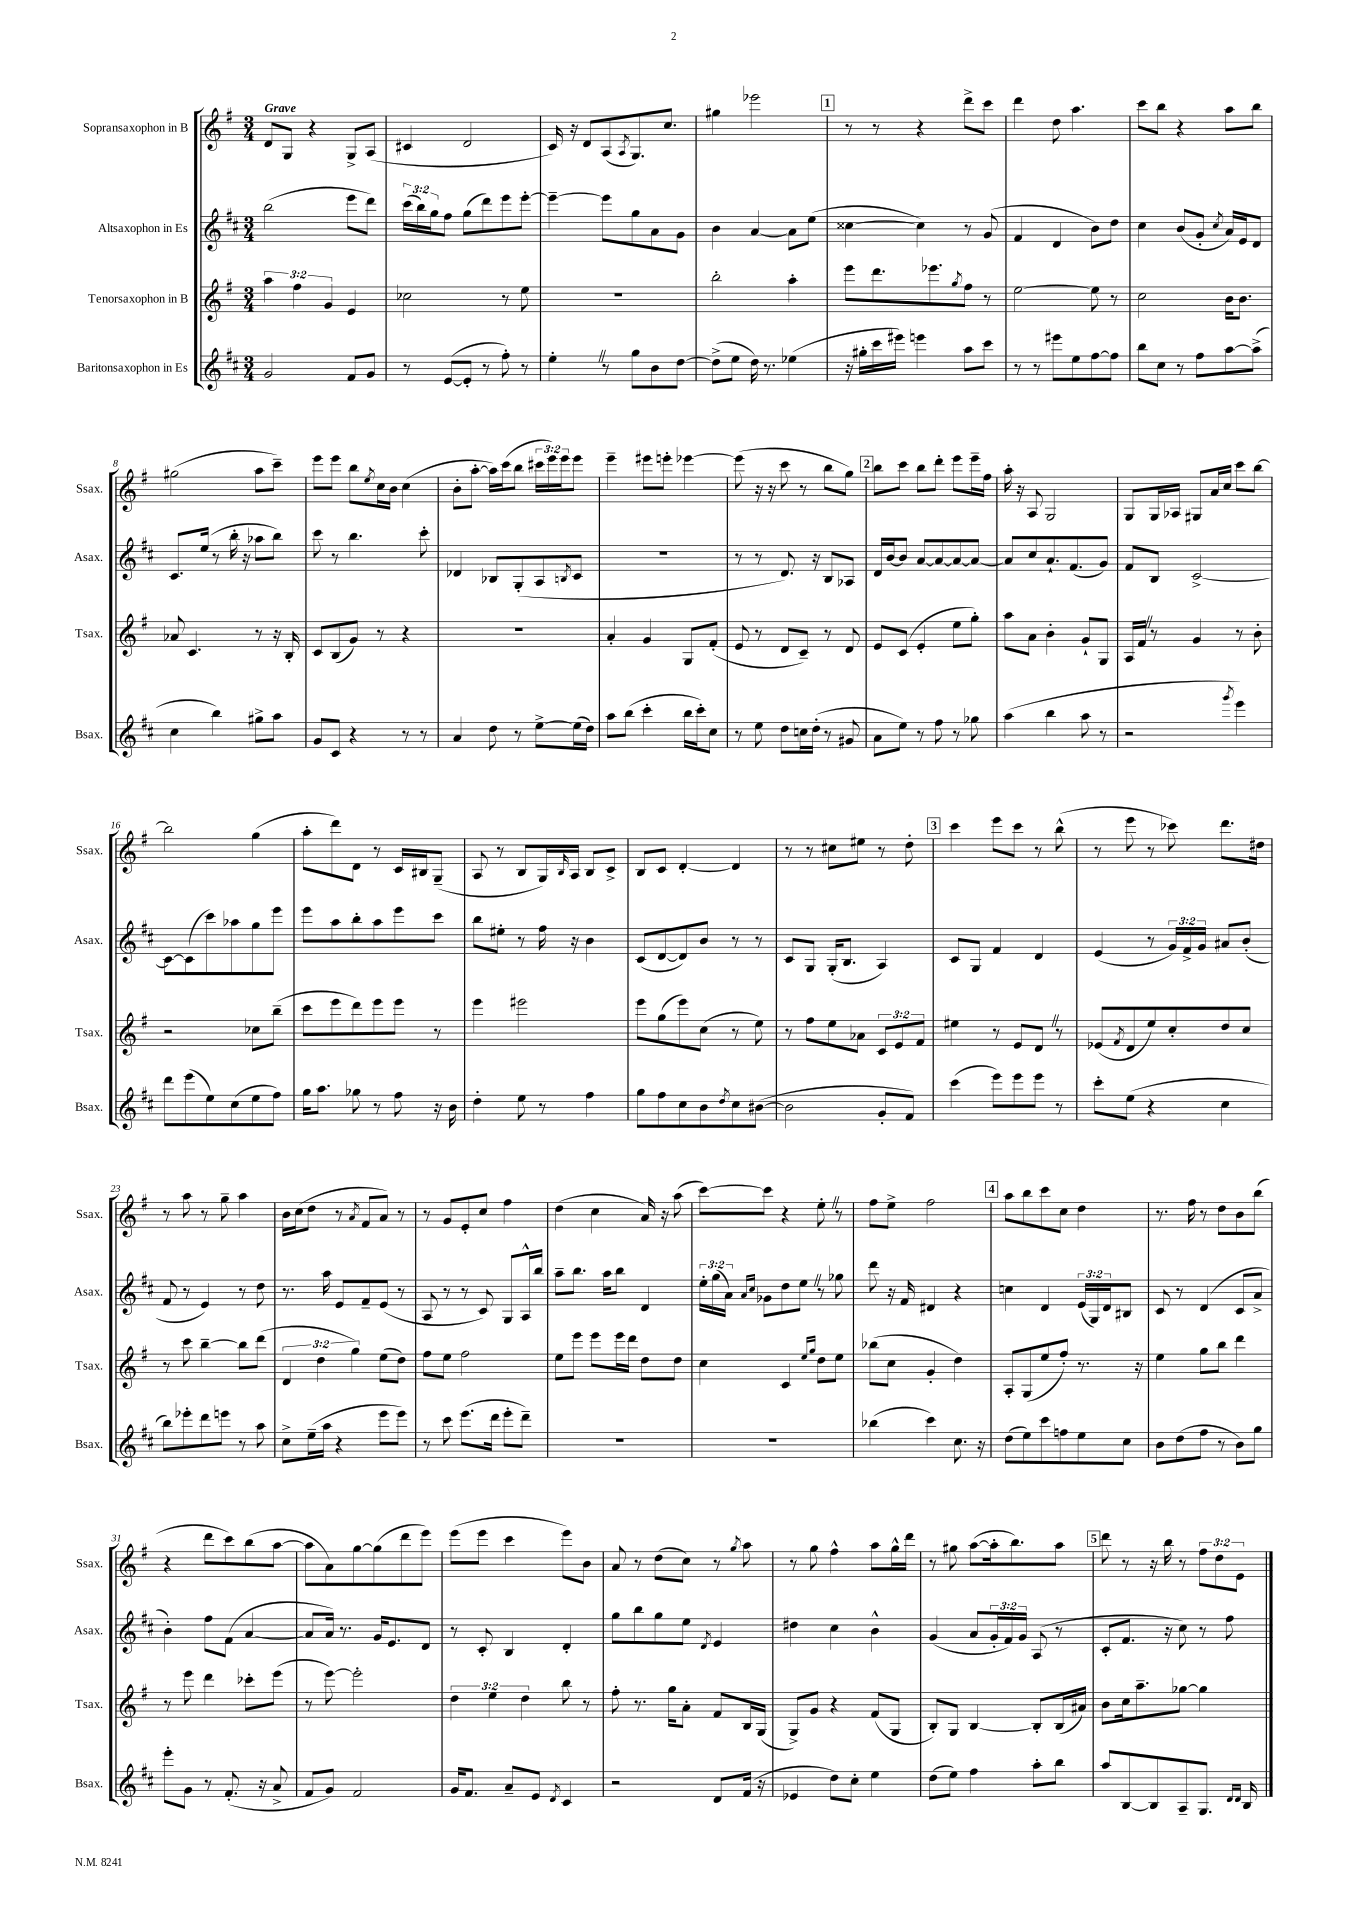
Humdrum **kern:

**kern	**kern	**kern	**kern
*staff4	*staff3	*staff2	*staff1
*clefG2	*clefG2	*clefG2	*clefG2
*k[f#c#]	*k[f#]	*k[f#c#]	*k[f#]
*M3/4	*M3/4	*M3/4	*M3/4
2g	6aa	(2bb	8d
.	.	.	8G
.	6ff#	.	.
.	.	.	4r
.	6g	.	.
8f#	4e	8eee	8G^
8g	.	8ddd)	(8A
=	=	=	=
8r	2cc-	(24ccc#	4c#
.	.	24bb)	.
.	.	24gg	.
([8e	.	8ff#	.
8e']	.	(8gg	2d
8r	.	8ddd)	.
8ff#')	8r	8eee	.
8r	8ee	[8eee'	.
=	=	=	=
4ee'	2.r	4eee~_	16c)
.	.	.	16r
.	.	.	8d
8r	.	8eee]	(8A
.	.	.	8qA
8gg	.	8gg	8.G)
8b	.	8a	.
.	.	.	8.cc
[8dd	.	8g	.
=	=	=	=
(8dd^]	2bb'	4b	4gg#
8ee	.	.	.
16dd)	.	[4a	2eee-
8.r	.	.	.
(4ee-	4aa'	8a]	.
.	.	(8ee	.
=	=	=	=
16r	8eee	[4cc##	8r
16gg#'	.	.	.
16ccc#	8.ddd	.	8r
16eee#)	.	.	.
4eee	.	4cc##])	4r
.	8.eee-	.	.
.	8qgg	.	.
8aa	8ff#	8r	8ddd^
8ccc#	8r	(8g	8ccc
=	=	=	=
8r	[2ee	4f#	4ddd
8r	.	.	.
8eee#	.	4d	8dd
8ee	.	.	4.aa
[8ff#	8ee]	8b)	.
8ff#]	8r	8dd	.
=	=	=	=
8bb	2cc	4cc#	8ccc
8cc#	.	.	8bb
8r	.	(8b	4r
8ff#	.	8g'	.
.	.	8qcc#	.
[8aa	16b	16a)	8aa
.	8.b	16e	.
(8aa^]	.	8d	8bb
=	=	=	=
4cc#	8a-	8.c#	(2gg#
.	4.c	.	.
.	.	(16ee	.
4bb)	.	8r	.
.	.	16bb'	.
.	.	16r	.
8gg#^	8r	8aa-	8aa
8aa	16r	8bb)	8ccc~)
.	16B'	.	.
=	=	=	=
8g	8c	8ccc#	8eee
8c#	(8B	8r	8eee
4r	8g)	4.bb	8bb
.	.	.	8qee
.	8r	.	16cc
.	.	.	16b
8r	4r	.	(4cc
8r	.	8ccc#'	.
=	=	=	=
4a	2.r	4d-	8b'
.	.	.	[8aa'
8dd	.	8B-	16aa])
.	.	.	(16ccc
8r	.	(8G'	8bb
[8ee^	.	8A	24ccc#
.	.	.	24eee)
.	.	.	24eee
.	.	8qB	.
(16ee]	.	8c#	8eee
16dd)	.	.	.
=	=	=	=
8aa	4a'	2.r	4eee~
(8bb	.	.	.
4ccc#'	4g	.	8eee#
.	.	.	8eee'
16bb	8G	.	[4eee-
16ccc#')	.	.	.
8cc#	(8f#'	.	.
=	=	=	=
8r	8e	8r	(8eee-]
8ee	8r	8r	16r
.	.	.	16r
8dd	8d	8.d)	8ccc
16cc	8c~)	.	8r
(16dd'	.	16r	.
8r	8r	8B	8bb
8g#	8d	8A-	8gg)
=	=	=	=
8a	8e	16d	8bb
.	.	[16b	.
8ee)	(8c	8b]	8ccc
8r	4e'	[8a	8bb
8ff#	.	8a_	8ddd'
8r	8ee	8a_	8eee
8gg-	8gg')	8a_	16eee~
.	.	.	16ff#
=	=	=	=
(4aa	8aa	8a]	16aa'
.	.	.	16r
.	8a	8cc#	8A
4bb	4b'	8.a`	2G
.	.	(8.f#	.
8aa	8g`	.	.
8r	8G	8g)	.
=	=	=	=
2r	16A	8f#	8G
.	16f#	.	.
.	8r	8B	16G
.	.	.	16A-
.	4g	[2c#^	8G#
.	.	.	16a
.	.	.	16cc
8qggg	.	.	.
4eee)	8r	.	8ccc
.	8b'	.	[8bb
=	=	=	=
8ddd	2r	8c#_	2bb]
(8eee	.	(8c#]	.
8ee)	.	8ccc#)	.
(8cc#	.	8aa-	.
8ee	8cc-	8gg	(4gg
8ff#)	(8bb~	8eee	.
=	=	=	=
16gg	8ccc	8eee	8aa'
8.aa	.	.	.
.	8eee	8aa	8ddd)
8gg-	8ddd)	8bb'	8d
8r	8eee	8aa	8r
8ff#	8eee	8eee	16c
.	.	.	16B#
16r	8r	8ccc#	(8G~
16b	.	.	.
=	=	=	=
4dd'	4eee	8bb	8A
.	.	8ee#'	8r
8ee	2eee#	8r	8B
8r	.	16ff#	16G)
.	.	.	16qqB
.	.	16r	16A
4ff#	.	4b	8B
.	.	.	8c^
=	=	=	=
8gg	8eee	(8c#	8B
8ff#	(8gg	[8d	8c
8cc#	8eee)	8d])	[4d'
8b	(8cc	8b	.
8qdd	.	.	.
8cc#	8r	8r	4d]
([8b#	8ee)	8r	.
=	=	=	=
2b#]	8r	8c#	8r
.	8ff#	8G	8r
.	8ee	(16G'	8cc#
.	.	8.B	.
.	8a-	.	8ee#
8g'	12c	4A)	8r
.	12e	.	.
8f#)	.	.	8dd'
.	12f#	.	.
=	=	=	=
(4ccc#	4ee#	8c#	4ccc
.	.	8G	.
8eee)	8r	4f#	8eee
8eee	8e	.	8ccc
8eee	8d	4d	8r
8r	8r	.	(8bb^^
=	=	=	=
8ccc#'	(8e-	(4e	8r
.	8qf#	.	.
(8ee	8d	.	8eee
4r	8ee)	8r	8r
.	8cc'	24g)	8ccc-)
.	.	24f#^	.
.	.	24g	.
4cc#	8dd	8a#	8.ddd
.	8cc	(8b'	.
.	.	.	16dd#
=	=	=	=
8bb)	8r	8f#	8r
8eee-'	8ccc	8r	8aa
8ddd	[4bb~	4e)	8r
8eee	.	.	8gg~
8r	8bb]	8r	4aa
8aa	(8ddd	8dd	.
=	=	=	=
8cc#^	6d	8.r	16b
.	.	.	(16cc
(16ee~	.	.	8dd
.	6dd	.	.
16aa	.	16aa	.
4r	.	8e	8r
.	6gg)	.	.
.	.	.	8qa
.	.	8f#~	8f#
8eee	(8ee	(8e	8a)
8eee)	8dd)	8r	8r
=	=	=	=
8r	8ff#	8A	8r
8ccc#	8ee	8r	8g
(8.eee	2ff#	8r	8e'
.	.	8c#)	8cc
16ddd	.	.	.
8eee'	.	8G	4ff#
8ddd~)	.	16A^^	.
.	.	16bb	.
=	=	=	=
2.r	8ee	8aa~	(4dd
.	8eee	8.bb	.
.	8eee	.	4cc
.	.	16aa	.
.	16eee	8bb	.
.	16ddd	.	.
.	8dd	4d	16a)
.	.	.	16r
.	8dd	.	(8aa
=	=	=	=
2.r	4cc	24ee'	[8ccc)
.	.	(24gg	.
.	.	24a)	.
.	.	16qqa	.
.	.	16qqcc#	.
.	.	8g-	8ccc]
.	4c	8dd	4r
.	.	8ee	.
.	16qqee	.	.
.	16qqgg	.	.
.	8dd	8r	8ee'
.	8ee	8gg-	8r
=	=	=	=
(4bb-	(8bb-	8ddd	8ff#
.	8cc	16r	8ee^
.	.	16f#	.
4ccc#)	4g'	4d#	2ff#
8.cc#	4dd)	4r	.
16r	.	.	.
=	=	=	=
(8dd	8A'	4cc	8aa
8ee)	(8G	.	8bb
8ccc#	8ee	4d	8ccc
8ff	8ff#')	.	8cc
8ee	8.r	(24e	4dd
.	.	24G)	.
.	.	24d	.
8cc#	.	8B#	.
.	16r	.	.
=	=	=	=
8b	4ee	8c#	8.r
(8dd	.	8r	.
.	.	.	16ff#
8ff#	8gg	(4d	8r
8r	8bb	.	8dd
8b)	4ddd	8c#	8b
8gg	.	8a^	(8bb
=	=	=	=
8eee'	8r	4b')	4r
8g	8eee	.	.
8r	4ddd	8ff#	8ddd
(8.f#'	.	(8f#	8ccc)
.	8ccc-'	[4a	(8bb
16r	.	.	.
8a^	(8eee	.	[8aa
=	=	=	=
8f#	8r	8a]	8aa]
8g)	[8eee)	16a)	8a)
.	.	8.r	.
2f#	2eee']	.	[8gg
.	.	16g	(8gg]
.	.	8.e	.
.	.	.	8ddd
.	.	8d	8eee)
=	=	=	=
16g	6dd	8r	(8eee
8.f#	.	.	.
.	.	8c#'	8eee
.	6ee	.	.
8a~	.	4B	4ccc
.	6dd	.	.
8e	.	.	.
8qd	.	.	.
4c#	8bb	4d'	8eee)
.	8r	.	8b
=	=	=	=
2r	8ff#'	8gg	8a
.	8.r	8bb	8r
.	.	8gg	(8dd
.	16gg	.	.
.	8a'	8ee	8cc)
.	.	8qd	.
8d	8f#	4e	8r
.	.	.	8qgg
(16f#	16B	.	8aa
16r	(16G	.	.
=	=	=	=
4e-	8G^)	4dd#	8r
.	8g	.	8gg
8dd)	4r	4cc#	4ff#^^
8cc#'	.	.	.
4ee	(8f#	4b^^	8aa
.	8G	.	16gg^^
.	.	.	16ddd
=	=	=	=
(8dd	8B')	(4g	8r
8ee)	8G	.	8gg#
4ff#	[4B	8a	([8aa
.	.	24g'	16aa']
.	.	24f#)	.
.	.	.	8.bb)
.	.	24g	.
8aa'	8B']	(8A	.
8bb	(16B	8r	8aa
.	16a#)	.	.
=	=	=	=
8aa	8b	8c#'	8ddd
[8B	16cc	8.f#	8r
.	8.aa~	.	.
8B]	.	.	16r
.	.	16r	16bb
8A~	[8gg-	8cc#)	8r
8.G	4gg-]	8r	12ff#
.	.	.	12dd
.	.	8ff#	.
.	.	.	12e
16qqd	.	.	.
16qqd	.	.	.
16B	.	.	.
==	==	==	==
*-	*-	*-	*-
